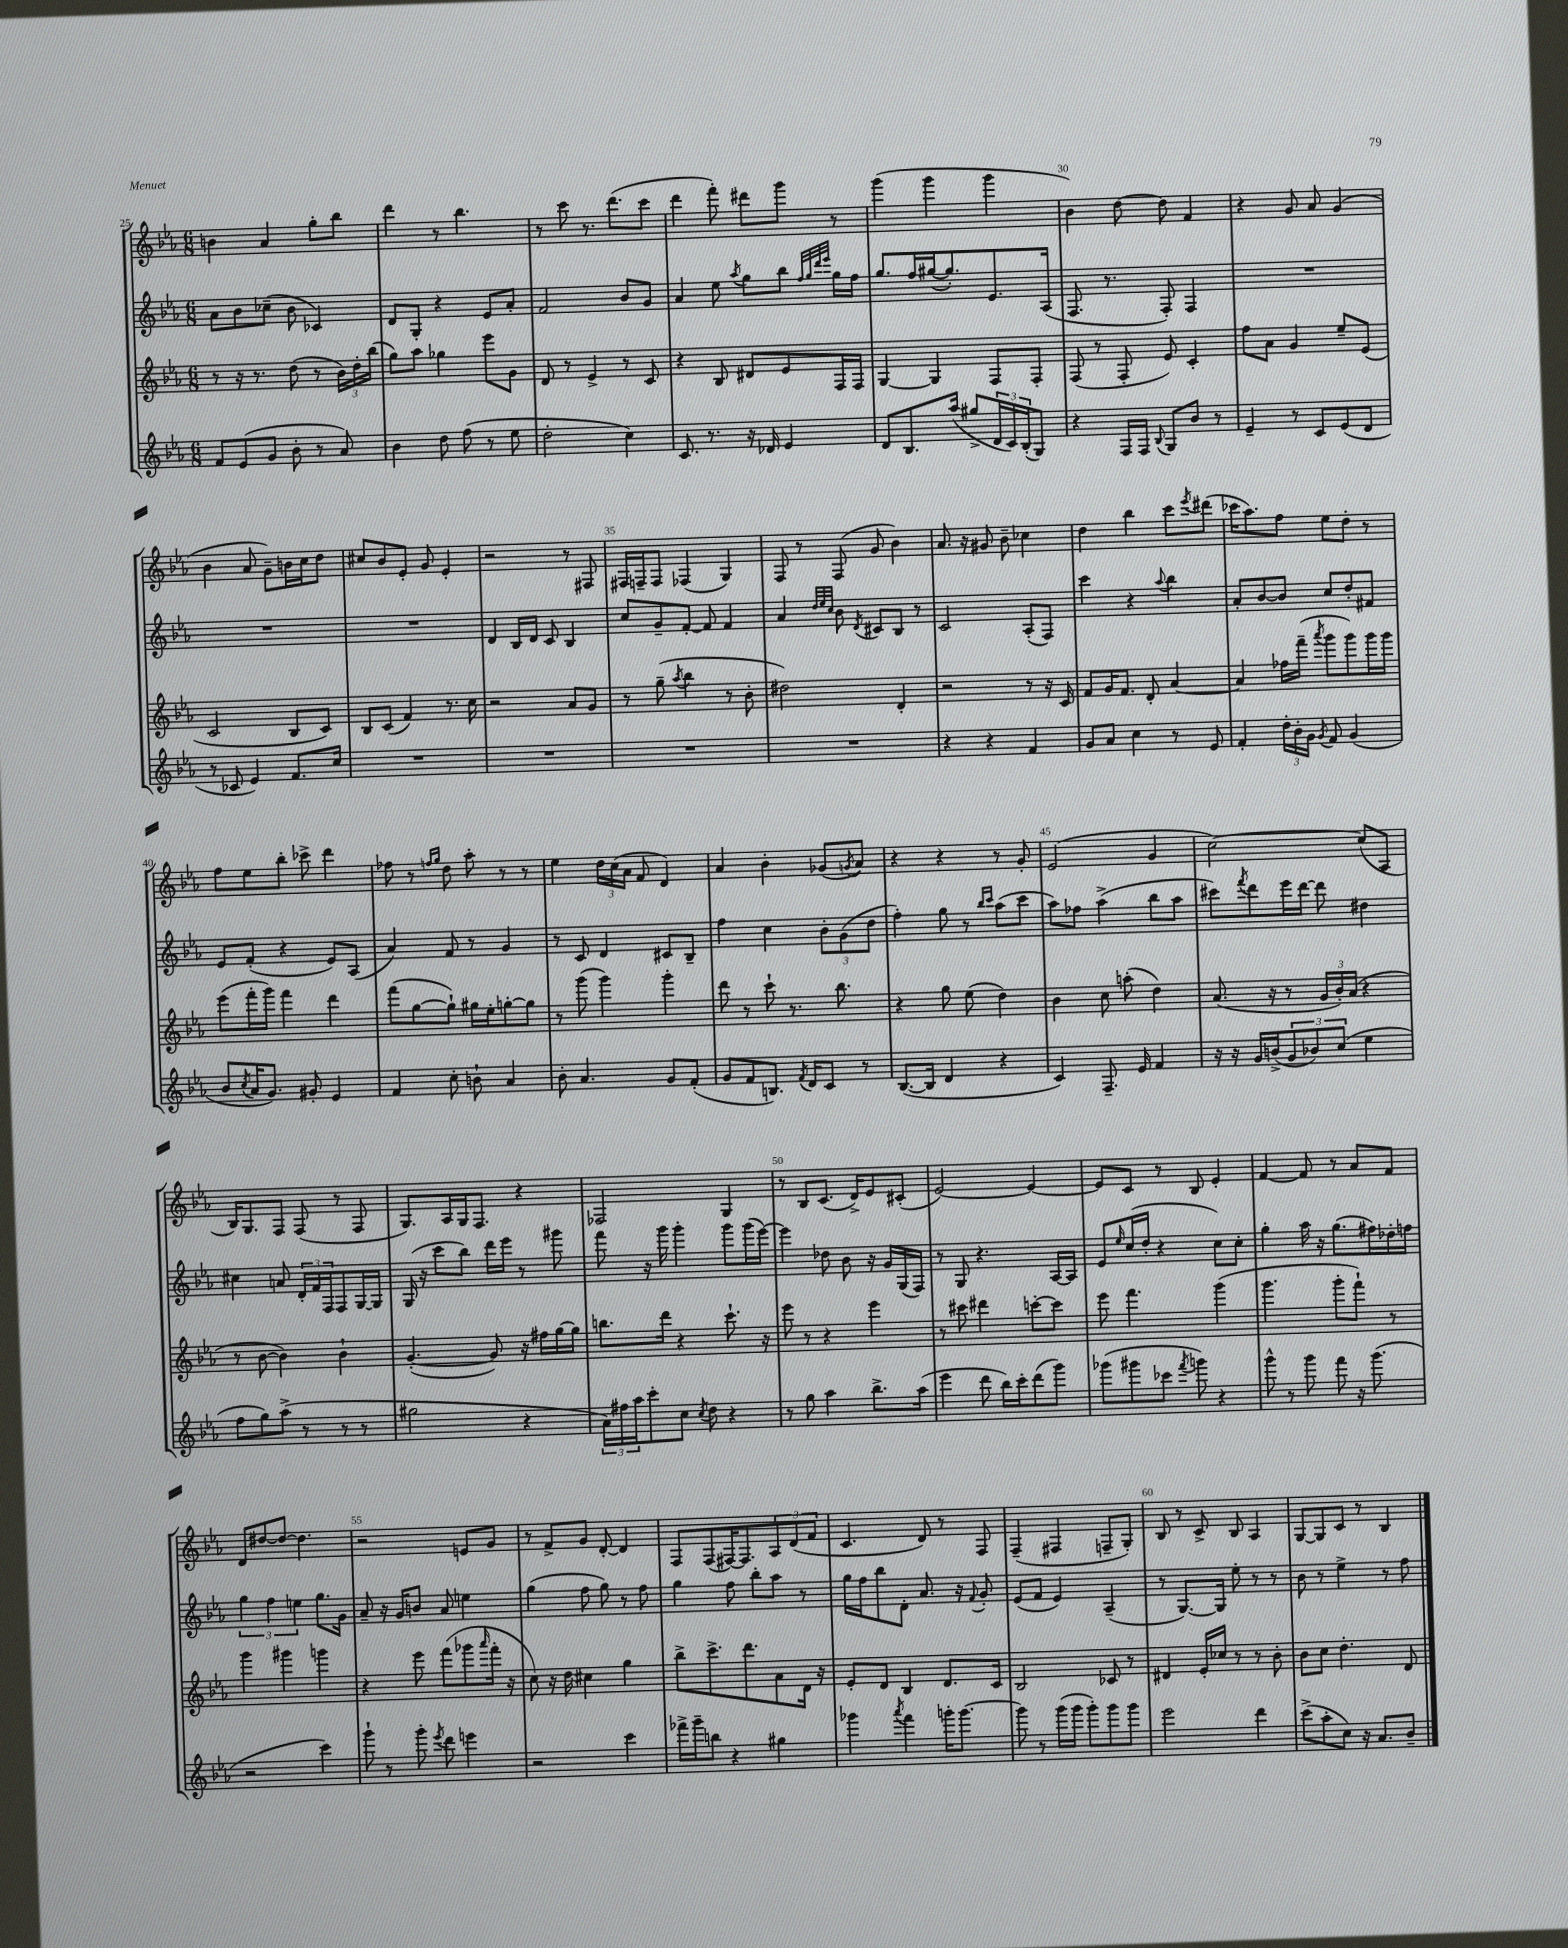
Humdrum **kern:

**kern	**kern	**kern	**kern
*staff4	*staff3	*staff2	*staff1
*clefG2	*clefG2	*clefG2	*clefG2
*k[b-e-a-]	*k[b-e-a-]	*k[b-e-a-]	*k[b-e-a-]
*M6/8	*M6/8	*M6/8	*M6/8
8f	8r	8a-	4b
(8e-	16r	8b-	.
.	8.r	.	.
8g	.	(8cc-~	4a-
8b-'	(8dd	8b-	.
8r	8r	4c-)	8gg'
8a-)	24b-)	.	8bb-
.	24dd'	.	.
.	(24bb-	.	.
=	=	=	=
4b-	8gg)	8d	4ddd
.	8aa-	8G'	.
8dd	4gg-	4r	8r
(8ff	.	.	4.bb-
8r	8eee-	8e-	.
8ee-	8g	8a-'	.
=	=	=	=
2dd'	8d	2f	8r
.	8r	.	8ccc
.	4e-^	.	8.r
.	.	.	(8.ddd
4cc)	8r	8b-	.
.	8c	8g	8ccc
=	=	=	=
8.c	4r	4a-	4ddd
8.r	.	.	.
.	8B-	8ee-	8fff')
.	.	8qaa-	.
16r	8d#	8gg	8ddd#
16d-	.	.	.
4e-	8e-	8bb-	8ggg
.	.	32qqff	.
.	.	32qqgg	.
.	.	32qqddd	.
.	.	32qqeee-	.
.	16F	16gg	8r
.	16F	16ff	.
=	=	=	=
8d	[4G	8.gg	(4ggg
8.B-	.	.	.
.	.	16ff	.
.	4G]	([16gg#	4ggg
(16aa-	.	8.gg#'])	.
8gg#^	.	.	.
24d	8F	8.e-	4ggg
24c)	.	.	.
(24B-'	.	.	.
8G)	8F'	.	.
.	.	(16A-	.
=	=	=	=
4r	(8F	8.F	4b-)
.	8r	.	.
.	.	8.r	.
16F	8F'	.	[8dd
16F	.	.	.
8qqB-	.	.	.
8G	8e-)	8F')	8dd]
8b-	4c'	4F	4f
8r	.	.	.
=	=	=	=
4e-~	8ff	2.r	4r
.	8a-	.	.
8r	4g	.	8g
8c	.	.	8a-
(8e-	8ee-~	.	(4g
8d	(8e-	.	.
=	=	=	=
8r	2c	2.r	4b-
8c-	.	.	.
4e-)	.	.	8a-
.	.	.	8g~)
8.f	8B-	.	16b
.	.	.	16cc
.	8c)	.	8dd
16cc	.	.	.
=	=	=	=
2.r	8B-	2.r	8cc#
.	(8c	.	8b-
.	4f)	.	8e-'
.	.	.	8g
.	8.r	.	4e-'
.	16cc	.	.
=	=	=	=
2.r	2r	4d	2r
.	.	16B-	.
.	.	16d	.
.	.	8c	.
.	8a-	4B-	8r
.	8g	.	8F#
=	=	=	=
2.r	8r	8cc	16F#
.	.	.	16F~
.	(8gg~	8g~	8F
.	8qaa-	.	.
.	4bb-	[8f'	(4F-
.	.	8f]	.
.	8r	4f	4G)
.	8b-'	.	.
=	=	=	=
2.r	2dd#)	4a-	8F
.	.	.	8r
.	.	32qqdd	.
.	.	32qqee-	.
.	.	32qqcc	.
.	.	8b-	(8F
.	.	8qd	.
.	.	8c#	8g
.	4d'	8B-	4b-)
.	.	8r	.
=	=	=	=
4r	2r	2c	8.a-
.	.	.	16r
4r	.	.	8g#
.	.	.	8b-~
4f	8r	(8A-'	4cc-
.	16r	8F)	.
.	16c	.	.
=	=	=	=
8g	8f	4ccc	4dd
8a-	16g	.	.
.	8.f	.	.
4cc	.	4r	4bb-
.	8d'	.	.
.	.	8qqaa-	.
8r	[4a-	4bb-	8ccc
.	.	.	8qeee-
8e-	.	.	(8ddd#
=	=	=	=
4f'	4a-]	8a-'	16ccc-
.	.	.	8.aa-)
.	.	[8b-	.
24dd'	16ff-	8b-]	8ff
24b-'	.	.	.
.	(16fff~	.	.
24g	.	.	.
8qg	8qaaa-	.	.
8f	8ggg	8cc	8ee-
(4g	8ggg)	8dd'	8dd'
.	16ggg	8f#	8r
.	16ggg	.	.
=	=	=	=
8b-	(8eee-	8e-	8ff
8qcc	.	.	.
16a-	16fff'	(8f'	8ee-
8.g)	16ggg)	.	.
.	4fff	4r	8bb-'
8g#'	.	.	8ccc-^
4e-	4ddd	8e-)	4ddd
.	.	(8A-	.
=	=	=	=
4f	(8fff	4a-)	8ff-
.	[8gg	.	8r
.	.	.	16qqff
.	.	.	16qqgg
8cc'	8gg`])	8f	8dd
8b`	16gg#	8r	8aa-'
.	16ee-'	.	.
4a-	[8gg'	4g	8r
.	8gg]	.	8r
=	=	=	=
8b-'	8r	8r	4ee-
4.a-	(8ggg	8c	.
.	4ggg)	4d	24dd
.	.	.	(24cc
.	.	.	24a-
.	.	.	8f
8g	4ggg'	8c#	4d)
(8f'	.	8B-~	.
=	=	=	=
8g	8ddd	4ff	4a-
8f	8r	.	.
8.B)	8ccc`	4cc	4b-'
.	8.r	.	.
8qf	.	.	.
16d	.	.	.
8c	.	12b-'	(8g-
.	8.bb-	.	.
.	.	(12g	.
.	.	.	8qg
8r	.	.	8a-)
.	.	12dd	.
=	=	=	=
([8.B-	4r	4ff')	4r
16B-]	.	.	.
4d	8gg	8gg	4r
.	(8ee-	8r	.
.	.	16qqbb-	.
.	.	16qqccc	.
4r	4dd)	(8aa-	8r
.	.	8ccc	8g'
=	=	=	=
4c)	4b-	8aa-)	(2e-
.	.	8ff-	.
8.F~	8cc	(4aa-^	.
.	(8aa'	.	.
16e-	.	.	.
4f	4dd)	8bb-	4g
.	.	8aa-	.
=	=	=	=
16r	(8.a-	8ccc#)	[2cc)
16r	.	.	.
.	.	8qfff	.
16g	.	8ddd	.
(16b^	16r	.	.
12g	8r	16eee-	.
.	.	[16ddd	.
12b-)	.	.	.
.	24g	8ddd]	.
(12cc	24b-')	.	.
.	(24a-	.	.
4ee-	4r	4dd#	(8cc]
.	.	.	8A-
=	=	=	=
8ff	8r	4cc#	16B-)
.	.	.	8.G
8gg)	[8b-	.	.
(8aa-^	4b-])	8a	8F
8r	.	24d'	(8F
.	.	24f	.
.	.	24F	.
8r	4b-`	8F	8r
8r	.	[16G	8F
.	.	16G]	.
=	=	=	=
2gg#	([4.g'	(16G	8.G)
.	.	16r	.
.	.	8ccc	.
.	.	.	16A-
.	.	8bb-)	16G
.	.	.	8.F
.	8g])	16ddd	.
.	.	16eee-	.
4r	16r	8r	4r
.	16ff#	.	.
.	[16gg	8ggg#	.
.	16gg]	.	.
=	=	=	=
24a-)	8.bb	8fff	2F-
24ff#	.	.	.
24aa-	.	.	.
8ccc'	.	16r	.
.	16ddd	16ggg	.
8cc	4r	4ggg'	.
8qcc	.	.	.
8dd	.	.	.
4r	8.ccc`	8ggg	4G
.	.	(16ggg	.
.	16r	[16eee-)	.
=	=	=	=
8r	8eee-	4eee-]	8r
8gg	8r	.	8B-
4aa-	4r	8dd-	(8.c
.	.	8b-	.
.	.	.	16d^)
8.bb-^	4eee-	16r	8e-
.	.	16g	.
.	.	(16G	(8c#'
(16aa-	.	16F)	.
=	=	=	=
4eee-	8r	8r	[2e-)
.	8ccc#	8G	.
8ddd	4ddd#	4.r	.
16bb-)	.	.	.
16ccc'	.	.	.
(8ddd	[8ccc'	.	4e-_
8ggg)	8ccc]	[16A-	.
.	.	16A-]	.
=	=	=	=
(8ggg-	8eee-	8e-	8e-]
.	.	16qqee-	.
8ggg#	4.fff	(16cc	8c
.	.	16dd'	.
8ccc-	.	4r	8r
8qfff	.	.	.
8ggg)	.	.	8B-
4r	(4ggg	8cc)	4e-'
.	.	8cc'	.
=	=	=	=
8ggg^^	4.ggg	4gg'	[4f
8r	.	.	.
8ggg	.	16aa-	8f]
.	.	16r	.
8fff	8ggg'	(8.gg	8r
16r	8fff`)	.	8a-
(8.ggg	.	16ff#)	.
.	8r	16dd-'	8f
.	.	16ff	.
=	=	=	=
2r	4ggg	6gg	8d
.	.	.	[8dd#
.	.	6ff	.
.	4ggg#	.	8dd#_
.	.	6ee	.
.	.	.	4.dd#]
4ccc)	4ggg	8.gg	.
.	.	16g	.
=	=	=	=
8ggg`	4r	8a-~	2r
8r	.	16r	.
.	.	16g	.
8ggg'	8eee-	8b	.
8qeee-	.	.	.
8ddd	(8fff	8a-	.
4eee	8ggg-	4ee	8e
.	16qqaaa-	.	.
.	16fff'	.	8g
.	16r	.	.
=	=	=	=
2r	8cc)	(4gg	8r
.	16r	.	8f^
.	16dd	.	.
.	4cc#	8ff	8g
.	.	8gg)	[8d'
4ccc	4gg	8r	4d]
.	.	8ff	.
=	=	=	=
16fff-^	8bb-^	4gg	8F
16ggg~	.	.	.
8bb	8.ccc^	.	(8F
4r	.	8ff	[16F#)
.	8.ddd	.	8.F#]
.	.	8bb-'	.
4gg#	8a-	8aa-	12A-
.	.	.	(12d
.	16d	8r	.
.	.	.	12f
.	16r	.	.
=	=	=	=
4ggg-	8e-'	16gg	4.c
.	.	16ff	.
.	8d	8bb-	.
8qaaa-	.	.	.
4fff	4B-	8d'	.
.	.	8.a-	8d)
16ggg'	8.d	.	8r
[8.ggg	.	16r	.
.	.	8qqf	.
.	.	8g'	8F
.	16c	.	.
=	=	=	=
8ggg]	2B-	(8e-	(4F~
8r	.	8f	.
(16ggg	.	4e-)	4F#
16ggg	.	.	.
8ggg')	.	.	.
8ggg	8c-	(4A-~	8F~
8ggg	8r	.	8G')
=	=	=	=
2eee-	4d#	8r	8B-
.	.	[8.G)	8r
.	16e-'	.	8c^
.	16cc-	16G]	.
.	8r	8ee-'	8B-
4ddd	8r	8r	4A-
.	8b-'	8r	.
=	=	=	=
(8ccc^	8b-	8b-	[8G
8aa-'	8cc	8r	8G]
8cc)	4.dd'	4ee-^	8c
16r	.	.	8r
8.a-	.	.	.
.	.	8r	4B-
8b-~	8d	8ff	.
==	==	==	==
*-	*-	*-	*-
